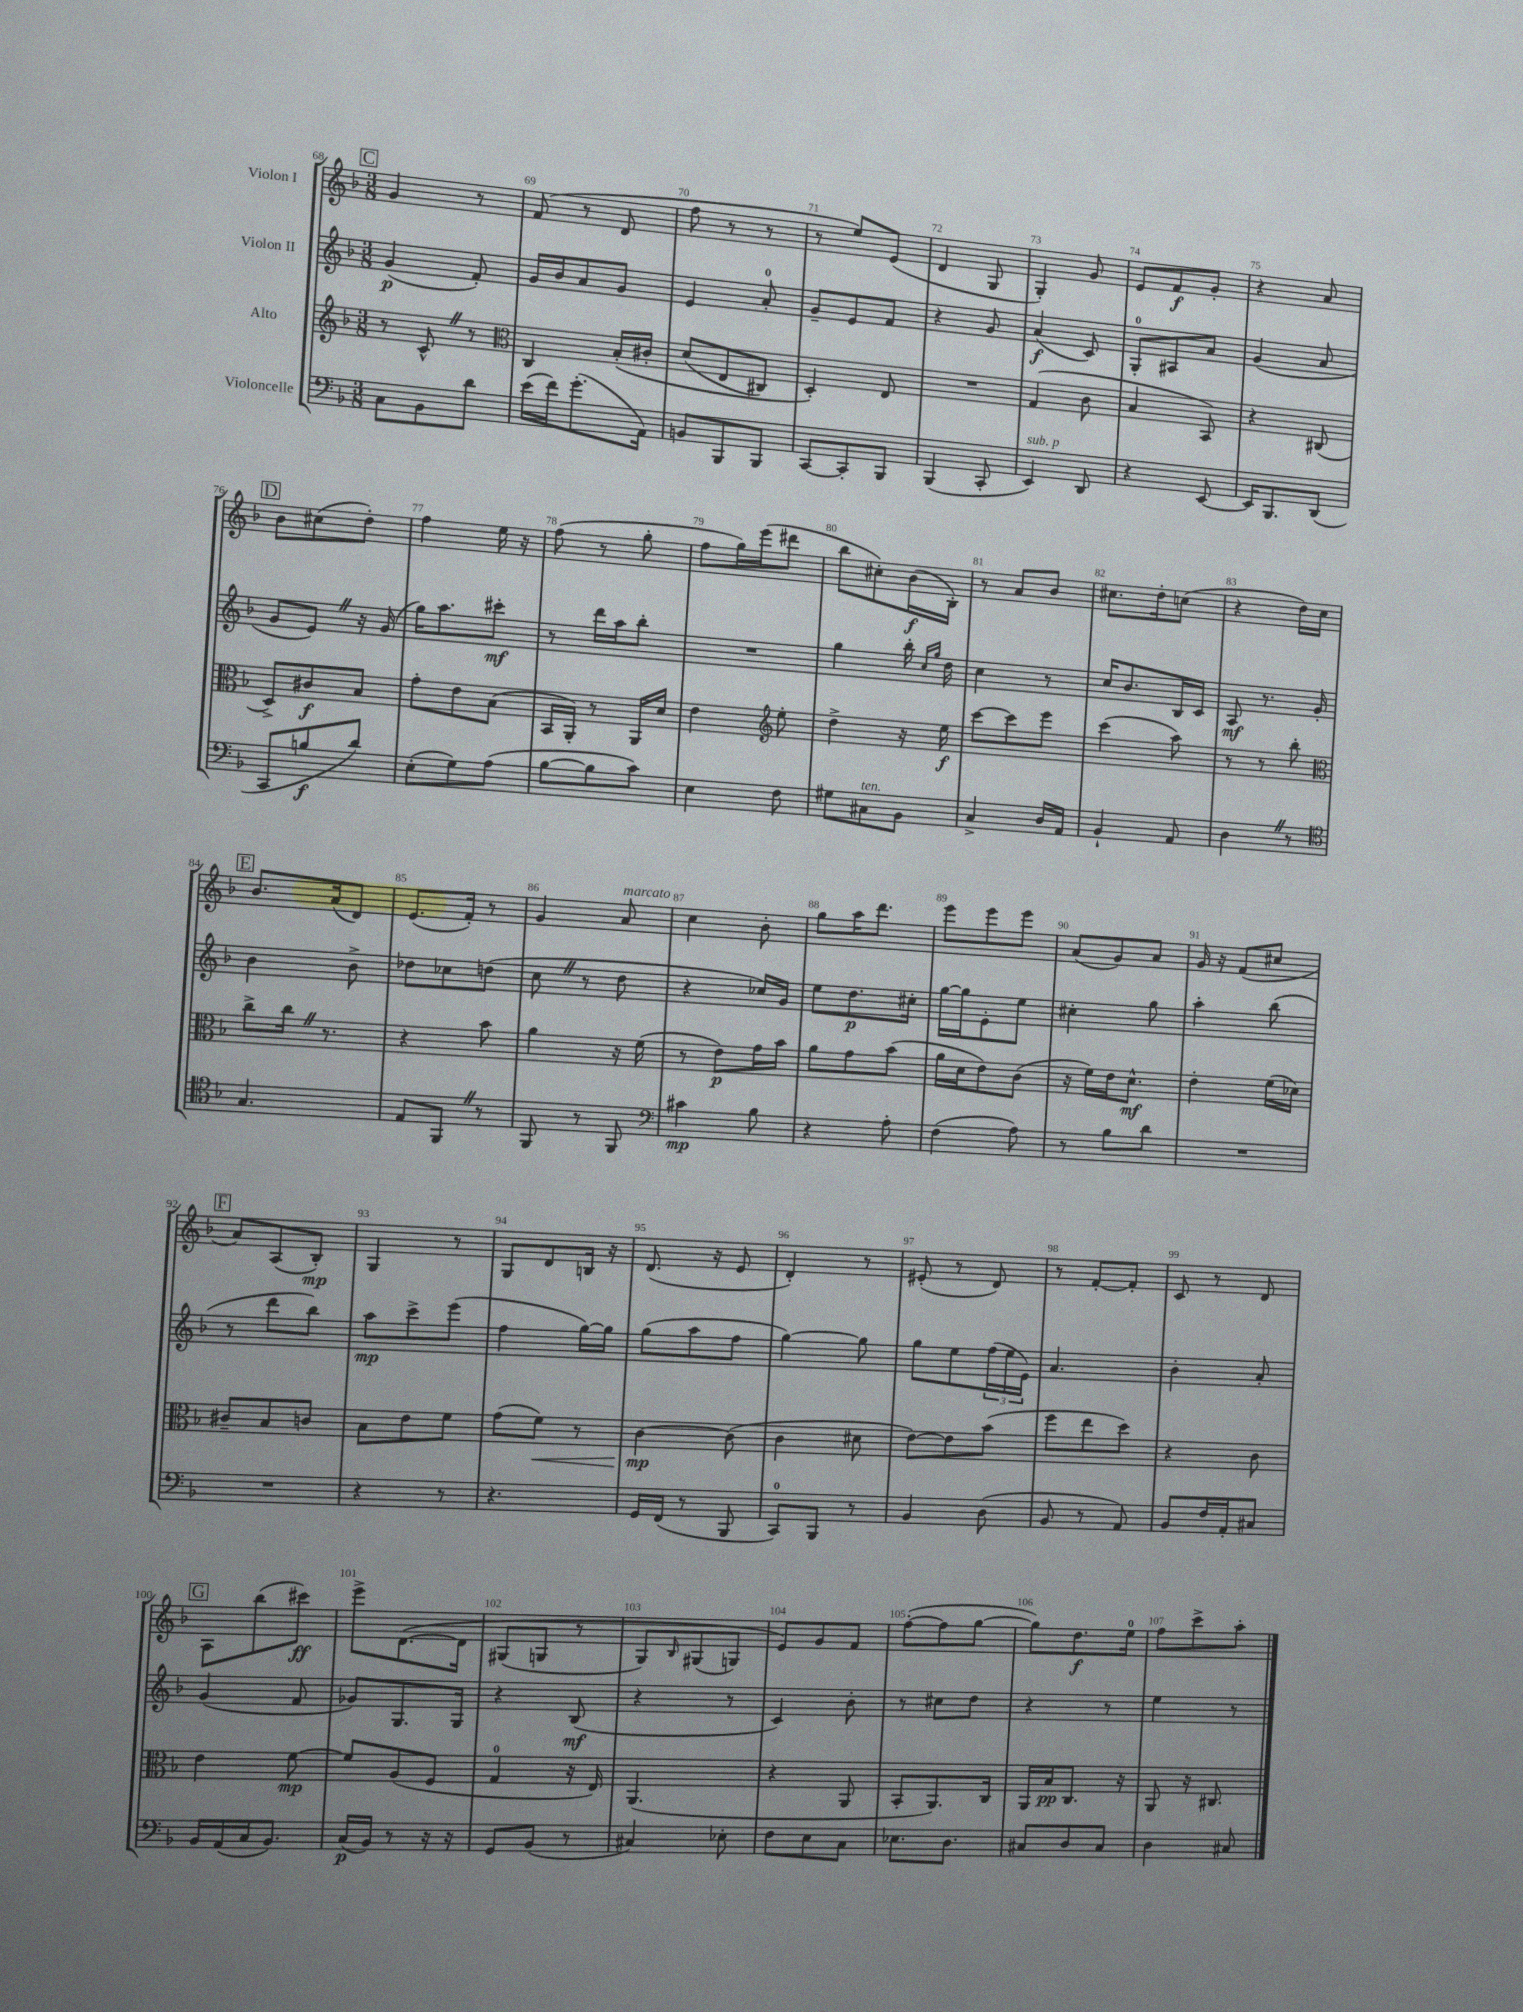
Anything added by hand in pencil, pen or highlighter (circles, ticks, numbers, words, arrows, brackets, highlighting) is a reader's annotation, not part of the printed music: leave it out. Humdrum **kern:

**kern	**dynam	**kern	**dynam	**kern	**dynam	**kern	**dynam
*part4	*part4	*part3	*part3	*part2	*part2	*part1	*part1
*staff4	*staff4	*staff3	*staff3	*staff2	*staff2	*staff1	*staff1
*I"Violoncelle	*	*I"Alto	*	*I"Violon II	*	*I"Violon I	*
*clefF4	*	*clefG2	*	*clefG2	*	*clefG2	*
*k[b-]	*	*k[b-]	*	*k[b-]	*	*k[b-]	*
*M3/8	*	*M3/8	*	*M3/8	*	*M3/8	*
!!LO:REH:place=s1:t=C
=68	=68	=68	=68	=68	=68	=68	=68
8C\L	.	8r	.	(4g/	p	4g/	.
8BB-\	.	8c^^Z/	.	.	.	.	.
8d\J	.	8r	.	8f'/)	.	8r	.
=69	=69	=69	=69	=69	=69	=69	=69
*	*	*clefC3	*	*	*	*	*
(16e\LL	.	4C/	.	16g/LL	.	(8f/	.
16f\J)	.	.	.	16b-/J	.	.	.
(8.g'\	.	.	.	8a/	.	8r	.
.	.	(16B-'/LL	.	8g/J	.	8d/	.
16AA\Jk)	.	16c#X'/JJ	.	.	.	.	.
=70	=70	=70	=70	=70	=70	=70	=70
8BBn/L	.	(8d/L	.	4e/	.	8ff\	.
8BBB-/	.	8E/	.	.	.	8r	.
8BBB-/J	.	8C#X/J)	.	8a'/	.	8r	.
=71	=71	=71	=71	=71	=71	=71	=71
[8CC/L	.	4D'/)	.	8g~/L	.	8r	.
8CC'/]	.	.	.	8e/	.	8ee/L)	.
8BBB-/J	.	8E/	.	8f/J	.	(8e/J	.
=72	=72	=72	=72	=72	=72	=72	=72
(4BBB-/	.	4.r	.	4r	.	4d/	.
8CC'/	.	.	.	8g/	.	8G/	.
=73	=73	=73	=73	=73	=73	=73	=73
!LO:TX:a:i:t=sub. p	!	!	!	!	!	!	!
4EE/)	.	(4G/	.	(4a/	f	4G'/)	.
8DD/	.	8c\	.	8c/)	.	8g/	.
=74	=74	=74	=74	=74	=74	=74	=74
4r	.	4B-/	.	8G'/L	.	8e/L	.
.	.	.	.	8A#X/	.	8f/	f
[8EE/	.	8BB-/)	.	8a/J	.	8g'/J	.
=75	=75	=75	=75	=75	=75	=75	=75
16EE/KL]	.	4r	.	(4g/	.	4r	.
8.BBB-/	.	.	.	.	.	.	.
(8DD/J	.	(8C#X/	.	8a/	.	8a/	.
!!LO:LB:g=z
!!LO:REH:place=s1:t=D
=76	=76	=76	=76	=76	=76	=76	=76
8CC/L	.	8D^/L)	.	8g/L	.	8b-\L	.
8Bn/	f	8c#X/	f	8eZ/J)	.	(8cc#X\	.
8d/J)	.	8B-/J	.	16r	.	8dd'\J)	.
.	.	.	.	(16g/	.	.	.
=77	=77	=77	=77	=77	=77	=77	=77
(8E'\L	.	8g'\L	.	16gg\KL)	.	4ff\	.
.	.	.	.	8.aa\	.	.	.
8G\)	.	8e\	.	.	.	.	.
(8A\J	.	(8B-\J	.	8ccc#X'\J	mf	16ee\	.
.	.	.	.	.	.	16r	.
=78	=78	=78	=78	=78	=78	=78	=78
[8B-\L	.	16BB-/LL	.	8r	.	(8ff\	.
.	.	16AA'/JJ)	.	.	.	.	.
8B-\]	.	8r	.	16ddd\LL	.	8r	.
.	.	.	.	16aa\J	.	.	.
8c\J)	.	16AA/LL	.	8bb-'\J	.	8gg'\	.
.	.	16d/JJ	.	.	.	.	.
=79	=79	=79	=79	=79	=79	=79	=79
4E\	.	4e\	.	4.r	.	8ff\L	.
.	.	.	.	.	.	16gg\L)	.
.	.	.	.	.	.	(16eee\J	.
*	*	*clefG2	*	*	*	*	*
8F\	.	8ee'\	.	.	.	8ddd#X\J	.
=80	=80	=80	=80	=80	=80	=80	=80
8G#X\L	.	4dd^\	.	4gg\	.	8bb-\L	.
!LO:TX:a:i:t=ten.	!	!	!	!	!	!	!
8C#X\	.	.	.	.	.	8cc#X'\)	.
8BB-\J	.	16r	.	16bb-'\	.	(16b-\L	f
.	.	.	.	16qqcc/LL	.	.	.
.	.	.	.	16qqgg/JJ	.	.	.
.	.	16ee\	f	16dd\	.	16B-'\JJ)	.
=81	=81	=81	=81	=81	=81	=81	=81
4C^/	.	[8ccc\L	.	4cc\	.	8r	.
.	.	8ccc\]	.	.	.	8a/L	.
16D/LL	.	8eee\J	.	8r	.	8b-/J	.
16AA/JJ	.	.	.	.	.	.	.
=82	=82	=82	=82	=82	=82	=82	=82
4BB-`/	.	(4ccc\	.	16cc/KL	.	8.cc#X\L	.
.	.	.	.	8.b-/	.	.	.
.	.	.	.	.	.	16dd'\k	.
8AA/	.	8aa\)	.	16B-/L	.	(8ccn\J	.
.	.	.	.	16c/JJ	.	.	.
=83	=83	=83	=83	=83	=83	=83	=83
4DZ\	.	8r	.	8A/	mf	4r	.
.	.	8r	.	8.r	.	.	.
8r	.	8bb-'\	.	.	.	16dd\LL)	.
.	.	.	.	16g'/	.	16cc\JJ	.
!!LO:LB:g=z
!!LO:REH:place=s1:t=E
=84	=84	=84	=84	=84	=84	=84	=84
*clefC4	*	*clefC3	*	*	*	*	*
4.G/	.	8cc^\L	.	4b-\	.	8.b-/L	.
.	.	16ccZ\Jk	.	.	.	.	.
.	.	8.r	.	.	.	(16a/k	.
.	.	.	.	8b-^\	.	8d/J)	.
=85	=85	=85	=85	=85	=85	=85	=85
8E/L	.	4r	.	8dd-X\L	.	(8.e/L	.
8FFZ/J	.	.	.	8cc-X\	.	.	.
.	.	.	.	.	.	16f'/Jk)	.
8r	.	8b-\	.	(8ddn\J	.	8r	.
=86	=86	=86	=86	=86	=86	=86	=86
8FF/	.	4a\	.	8ccZ\	.	4g/	.
8r	.	.	.	8r	.	.	.
!	!	!	!	!	!	!LO:TX:a:i:t=marcato	!
8FF/	.	16r	.	8dd\	.	8a/	.
.	.	(16f\	.	.	.	.	.
=87	=87	=87	=87	=87	=87	=87	=87
*clefF4	*	*	*	*	*	*	*
4c#X\	mp	8r	.	4r	.	4cc\	.
.	.	8e\L)	p	.	.	.	.
8B-\	.	16g\L	.	16cc-X/LL)	.	8b-'\	.
.	.	16b-\JJ	.	16g/JJ	.	.	.
=88	=88	=88	=88	=88	=88	=88	=88
4r	.	8a\L	.	8ee\L	.	8gg\L	.
.	.	8g\	.	8.dd\	p	16aa\K	.
.	.	.	.	.	.	8.ddd\J	.
8A'\	.	(8b-\J	.	.	.	.	.
.	.	.	.	16cc#X'\Jk	.	.	.
=89	=89	=89	=89	=89	=89	=89	=89
(4F\	.	16a\LL	.	[16gg\LL	.	8eee\L	.
.	.	16d\J	.	16gg\J]	.	.	.
.	.	8e\)	.	8e'\	.	8eee\	.
8A\)	.	(8c\J	.	8ee\J	.	8eee\J	.
=90	=90	=90	=90	=90	=90	=90	=90
8r	.	16r	.	4cc#X'\	.	(8a/L	.
.	.	16f\LL)	.	.	.	.	.
8B-\L	.	16e\J	.	.	.	8g/)	.
.	.	8.d^^\J	mf	.	.	.	.
8d\J	.	.	.	8gg\	.	8a/J	.
=91	=91	=91	=91	=91	=91	=91	=91
4.r	.	4e'\	.	4aa'\	.	16g/	.
.	.	.	.	.	.	16r	.
.	.	.	.	.	.	(8f/L	.
.	.	(16f\LL	.	(8bb-\	.	8cc#X/J	.
.	.	16d-X\JJ)	.	.	.	.	.
!!LO:LB:g=z
!!LO:REH:place=s1:t=F
=92	=92	=92	=92	=92	=92	=92	=92
4.r	.	8c#X~/L	.	8r	.	8a/L)	.
.	.	8B-/	.	8ddd\L	.	(8A/	.
.	.	8cn/J	.	8bb-\J)	.	8B-'/J)	mp
=93	=93	=93	=93	=93	=93	=93	=93
4r	.	8B-\L	.	8aa\L	mp	4G/	.
.	.	8e\	.	8ccc^\	.	.	.
8r	.	8f\J	.	(8eee\J	.	8r	.
=94	=94	=94	=94	=94	=94	=94	=94
4.r	.	(8g\L	.	4ff\	.	8G/L	.
!	!	!	!LO:HP:b	!	!	!	!
.	.	8f\J)	<	.	.	8d/	.
.	.	8r	.	[16gg\LL)	.	16Bn/Jk	.
.	.	.	.	16gg\JJ]	.	16r	.
=95	=95	=95	=95	=95	=95	=95	=95
16GG/LL	.	[4c\	mp	(8gg\L	.	(8.d/	.
(16FF/JJ	.	.	.	.	.	.	.
8r	.	.	.	8aa\	.	.	.
.	.	.	.	.	.	16r	.
8BBB-/	.	(8c\]	[	8ff\J	.	8e/	.
=96	=96	=96	=96	=96	=96	=96	=96
8CC/L)	.	4c\	.	[4gg\)	.	4d'/)	.
8BBB-/J	.	.	.	.	.	.	.
8r	.	8d#X\	.	8gg\]	.	8r	.
=97	=97	=97	=97	=97	=97	=97	=97
4BB-/	.	[8e\L)	.	8gg\L	.	(8e#X'/	.
.	.	8e\]	.	8ee\	.	8r	.
(8D\	.	(8b-\J	.	(24ff\L	.	8d/)	.
.	.	.	.	24ee\	.	.	.
.	.	.	.	24e\JJ)	.	.	.
=98	=98	=98	=98	=98	=98	=98	=98
8BB-/	.	8ff\L	.	4.a/	.	8r	.
8r	.	8ee\	.	.	.	[8f'/L	.
8AA/)	.	8dd\J)	.	.	.	8f'/J]	.
=99	=99	=99	=99	=99	=99	=99	=99
8BB-/L	.	4r	.	4b-'\	.	8c/	.
16F/L	.	.	.	.	.	8r	.
16AA'/J	.	.	.	.	.	.	.
8C#X/J	.	8c\	.	8a'/	.	8d/	.
!!LO:LB:g=z
!!LO:REH:place=s1:t=G
=100	=100	=100	=100	=100	=100	=100	=100
16BB-/LL	.	4e\	.	(4g/	.	8A\L	.
(16AA/	.	.	.	.	.	.	.
16C/J	.	.	.	.	.	(8bb-\	.
8.BB-/J)	.	.	.	.	.	.	.
.	.	[8f\	mp	8f/	.	8ccc#X\J)	ff
=101	=101	=101	=101	=101	=101	=101	=101
(16C/LL	p	8f/L]	.	8g-X/L)	.	8eee^\L	.
16BB-/JJ)	.	.	.	.	.	.	.
8r	.	(8A/	.	8.G/	.	([8.d\	.
16r	.	8F/J	.	.	.	.	.
16r	.	.	.	16G/Jk	.	16d\Jk]	.
=102	=102	=102	=102	=102	=102	=102	=102
8GG/L	.	4G/	.	4r	.	(8G#X/L	.
(8BB-/J	.	.	.	.	.	8Gn/J	.
8r	.	16r	.	(8B-/	mf	8r	.
.	.	16E/)	.	.	.	.	.
=103	=103	=103	=103	=103	=103	=103	=103
4C#X/)	.	(4.AA/	.	4r	.	8G/L)	.
.	.	.	.	.	.	16qqB-/	.
.	.	.	.	.	.	(8G#X/	.
8E-X'\	.	.	.	8r	.	8Gn/J)	.
=104	=104	=104	=104	=104	=104	=104	=104
8F\L	.	4r	.	4c/)	.	8e/L)	.
8E\	.	.	.	.	.	8g/	.
8C\J	.	8AA/	.	8b-'\	.	8f/J	.
=105	=105	=105	=105	=105	=105	=105	=105
8.E-X\L	.	8BB-'/L	.	8r	.	([8ff'\L	.
.	.	8.AA/)	.	8cc#X\L	.	8ff\]	.
8.D\J	.	.	.	.	.	.	.
.	.	.	.	8dd\J	.	[8gg\J	.
.	.	16C/Jk	.	.	.	.	.
=106	=106	=106	=106	=106	=106	=106	=106
8C#X/L	.	16AA/LL	.	4r	.	8gg\L])	.
.	.	16B-/J	pp	.	.	.	.
8D/	.	8.C/J	.	.	.	8.dd\	f
8C#/J	.	.	.	8r	.	.	.
.	.	16r	.	.	.	16ee\Jk	.
=107	=107	=107	=107	=107	=107	=107	=107
4D\	.	8AA/	.	4ee\	.	8ff\L	.
.	.	16r	.	.	.	8ccc^\	.
.	.	8.C#X/	.	.	.	.	.
8C#X/	.	.	.	8r	.	8aa'\J	.
==	==	==	==	==	==	==	==
*-	*-	*-	*-	*-	*-	*-	*-
